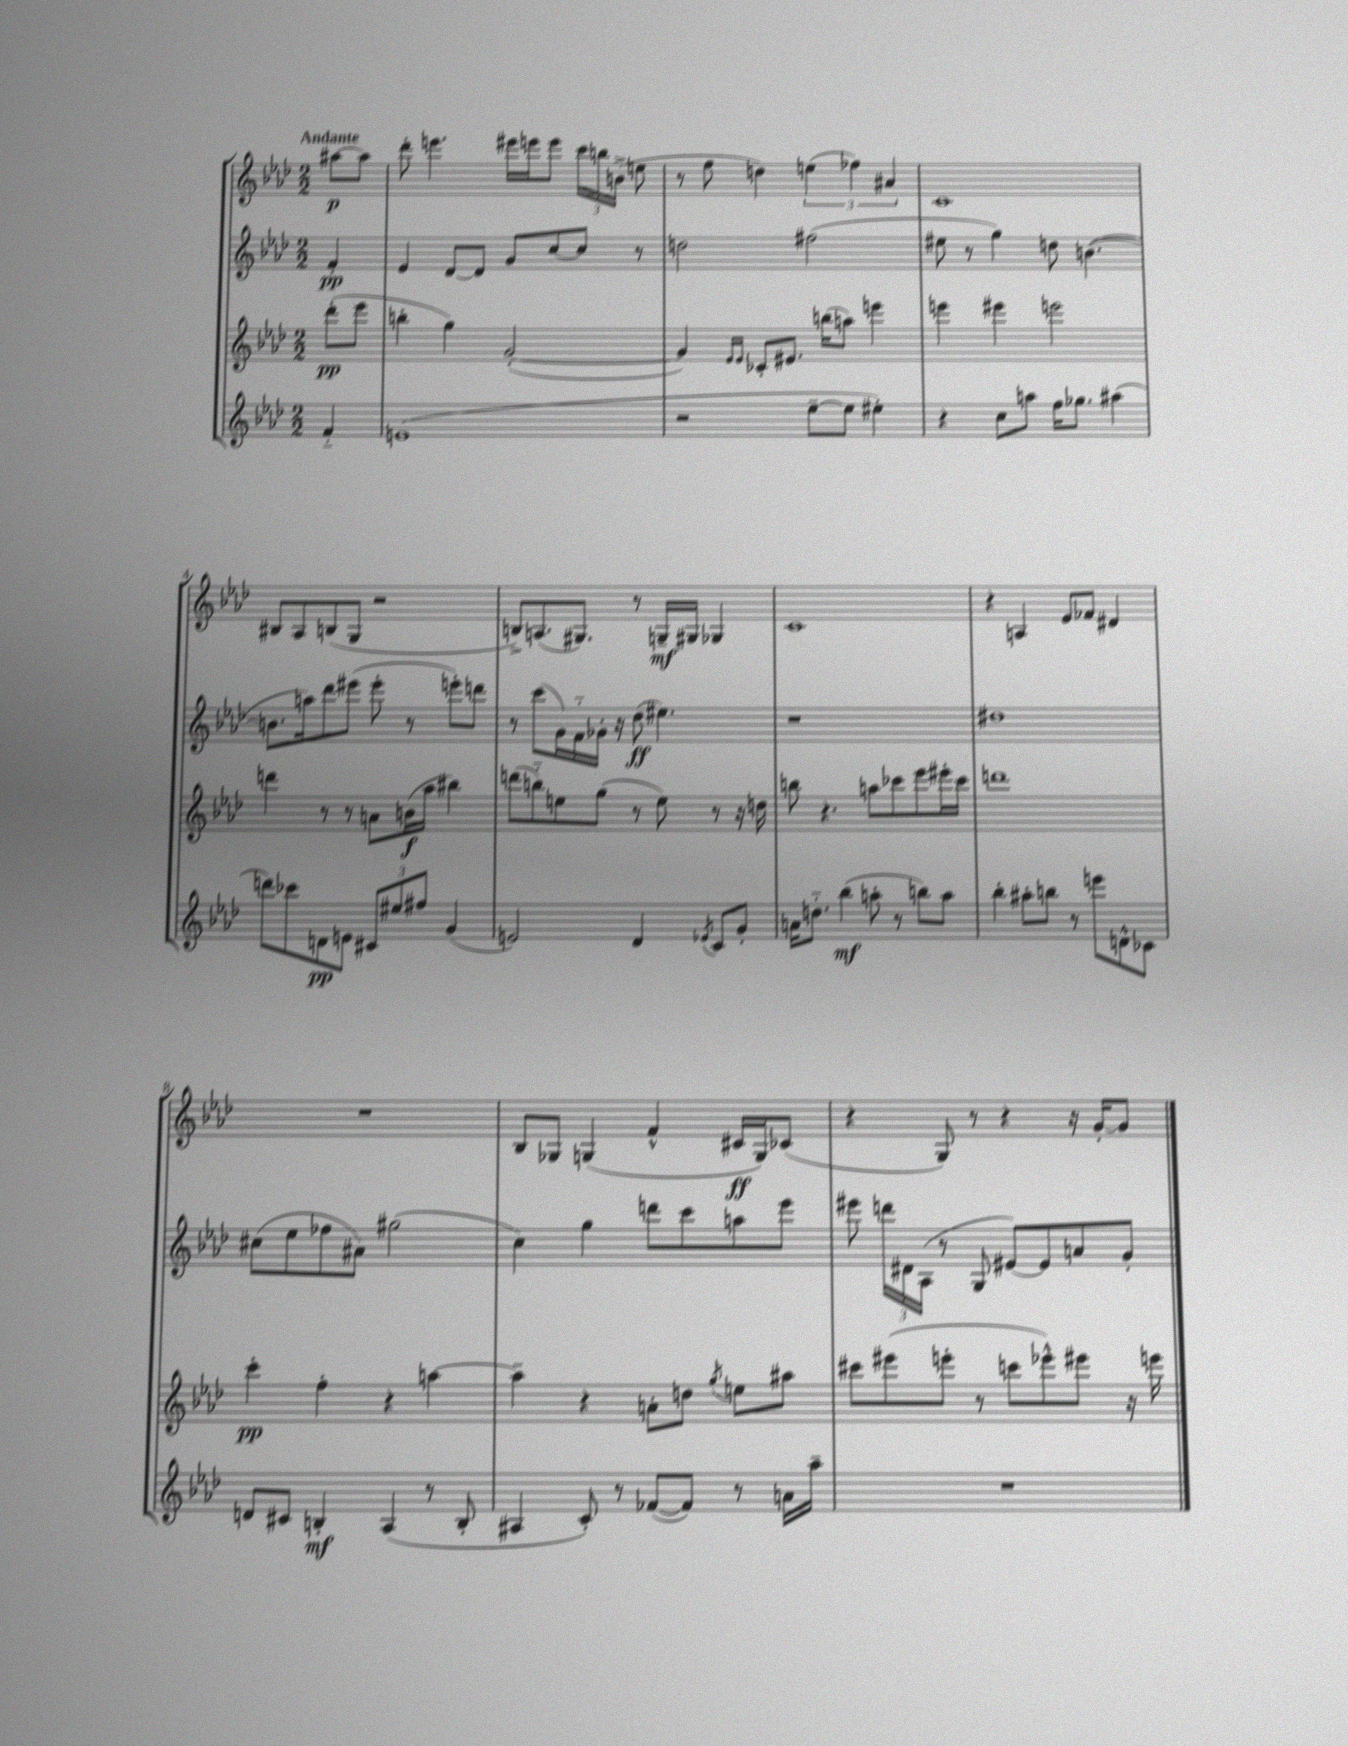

**kern	**kern	**kern	**kern
*staff4	*staff3	*staff2	*staff1
*clefG2	*clefG2	*clefG2	*clefG2
*k[b-e-a-d-]	*k[b-e-a-d-]	*k[b-e-a-d-]	*k[b-e-a-d-]
*M2/2	*M2/2	*M2/2	*M2/2
4f'~	(8ddd-'	4f'	[8aa#
.	8eee-	.	8aa#]
=	=	=	=
(1e	4bb'	4e-	8ddd-'
.	.	.	4.eee
.	4gg)	[8d-	.
.	.	8d-]	.
.	([2g'	8g	16eee#
.	.	.	16eee
.	.	[8cc	8eee
.	.	8cc]	24ccc
.	.	.	24bb
.	.	.	(24b^
.	.	8r	8ee
=	=	=	=
2r	4g])	2dd	8r
.	.	.	8ff
.	16qqe-	.	.
.	16qqe-	.	.
.	8c-'	.	4dd)
.	8.e#	.	.
[8ee-~	.	(2ff#	(6ee
.	(16bb	.	.
8ee-]	8aa)	.	.
.	.	.	6ff-)
4ee#')	4eee	.	.
.	.	.	6a#
=	=	=	=
4r	4eee	8ee#	1c
.	.	8r	.
8cc	4eee#	4gg)	.
8aa	.	.	.
16ff	2eee	8dd	.
8.gg-	.	.	.
.	.	([4.b	.
(4aa#	.	.	.
=	=	=	=
8ddd)	4ddd	8.b]	8B#
8ccc-	.	.	8A-
.	.	16aa)	.
8d	8r	8ddd-	(8B
8e	8r	(8eee#	8G
12c#	8a	8eee#'	2r
12ee#	.	.	.
.	(16b	8r	.
12ff#	.	.	.
.	16aa-	.	.
(4g	4bb#)	8eee')	.
.	.	8ddd	.
=	=	=	=
2e)	(8ddd	8r	8B^)
.	8bb'~)	(8ccc	(8.A
.	8ee	16g)	.
.	.	16f'~	8.G#)
.	(8gg	16g-'	.
.	.	16r	.
4d-	8r	(8dd-	8r
.	8ee)	4.ee#)	16G~
.	.	.	16G#
8qe-	.	.	.
8c	8r	.	4G-
8g'	16r	.	.
.	16dd	.	.
=	=	=	=
16a	8bb	1r	1c
8.dd'~	.	.	.
.	4.r	.	.
(4bb-	.	.	.
8aa'	8aa	.	.
8r	8ccc-	.	.
8bb)	8eee-	.	.
8aa	16eee#'	.	.
.	16ccc-	.	.
=	=	=	=
4bb-'	1ddd	1dd#	4r
8aa#'	.	.	4A
8bb	.	.	.
8r	.	.	8e-
8eee	.	.	8f-
8d^^	.	.	4d#
8c-	.	.	.
=	=	=	=
8d	4ccc'	(8cc#	1r
8c#	.	8ee-	.
4B'	4ff'	8ff-	.
.	.	8a#)	.
(4A-	4r	(2gg#	.
8r	[4aa	.	.
8B'	.	.	.
=	=	=	=
4A#	4aa~]	4cc)	8B-
.	.	.	8G-
8c')	4r	4gg	(4G
8r	.	.	.
([8f-	8a'	8ddd	4f^^
8f-])	8dd	8ccc	.
.	8qgg	.	.
8r	8ee	8aa	16c#
.	.	.	16G)
16a	8aa#	8eee-	(8c-
16aa-~	.	.	.
=	=	=	=
1r	8ccc#	8eee#	4r
.	(8eee#	24ddd	.
.	.	24d#	.
.	.	(24A-	.
.	8eee'	8r	8G)
.	8r	8G	8r
.	8ccc	[8e#)	4r
.	8eee-^^)	8e#]	.
.	8eee#	8a	16r
.	.	.	[16g'
.	16r	8g'	8g]
.	16eee	.	.
==	==	==	==
*-	*-	*-	*-
